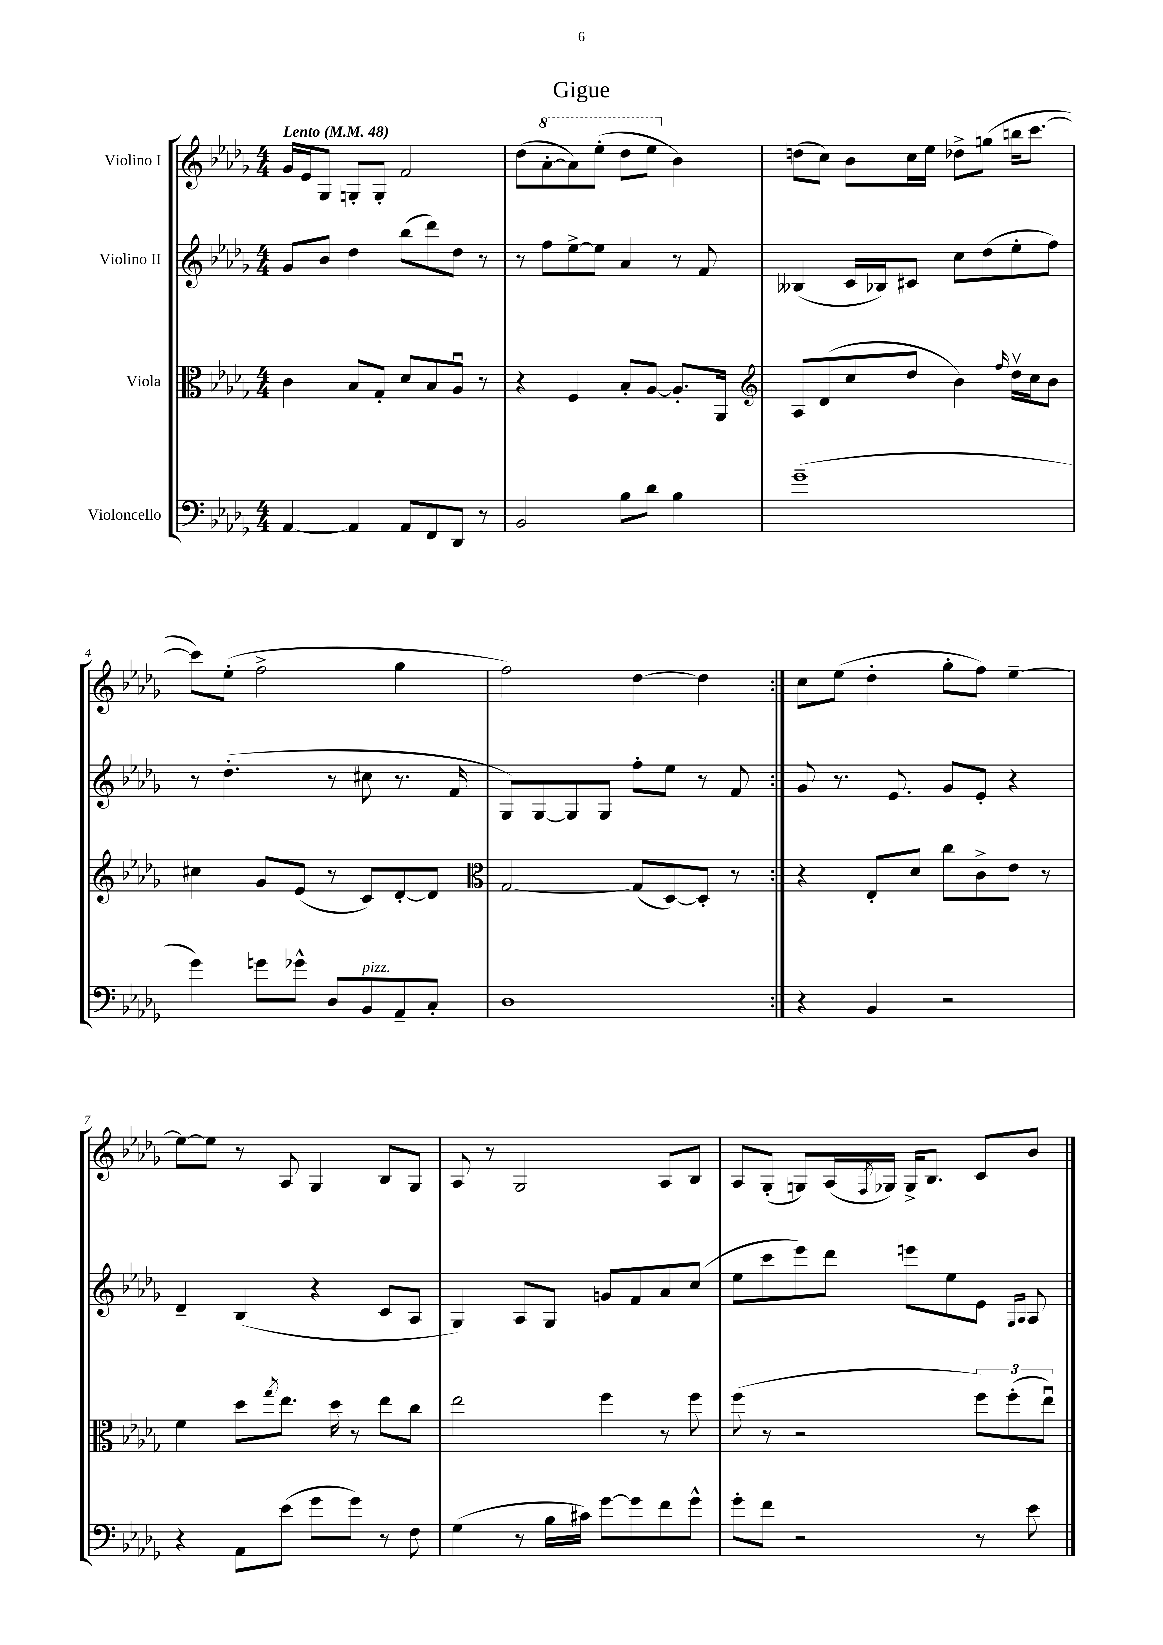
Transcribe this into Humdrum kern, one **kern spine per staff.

**kern	**kern	**kern	**kern
*staff4	*staff3	*staff2	*staff1
*clefF4	*clefC3	*clefG2	*clefG2
*k[b-e-a-d-g-]	*k[b-e-a-d-g-]	*k[b-e-a-d-g-]	*k[b-e-a-d-g-]
*M4/4	*M4/4	*M4/4	*M4/4
*MM48	*MM48	*MM48	*MM48
[4AA-	4c	8g-	16g-
.	.	.	16e-
.	.	8b-	8G-
4AA-]	8B-	4dd-	8G'
.	8G-'	.	8G'
8AA-	8d-	(8bb-	2f
8FF	8B-	8ddd-)	.
8DD-	8A-u	8dd-	.
8r	8r	8r	.
=	=	=	=
2BB-	4r	8r	(8dd-
.	.	8ff	[8aa-'
.	4F	[8ee-^	8aa-])
.	.	8ee-]	(8eee-'
8B-	8B-'	4a-	8ddd-
8d-	[8A-	.	8eee-
4B-	8.A-']	8r	4b-)
.	.	8f	.
.	16AA-	.	.
=	=	=	=
*	*clefG2	*	*
(1g-~	8A-	(4B--	(8dd
.	(8d-	.	8cc)
.	8cc	16c	8b-
.	.	16B-)	.
.	8dd-	8c#	16cc
.	.	.	16ee-
.	4b-)	8cc	8dd-^
.	.	(8dd-	(8gg
.	16qqff	.	.
.	16dd-v	8ee-'	16bb
.	16cc	.	[8.ccc
.	8b-	8ff)	.
=	=	=	=
4g-)	4cc#	8r	8ccc])
.	.	(4.dd-'	(8ee-'
8g	8g-	.	2ff^
8g-^^	(8e-	.	.
8D-	8r	8r	.
8BB-	8c)	8cc#	.
8AA-~	[8d-'	8.r	4gg-
8C'	8d-]	.	.
.	.	16f	.
=	=	=	=
*	*clefC3	*	*
1D-	[2G-	8G-)	2ff)
.	.	[8G-	.
.	.	8G-]	.
.	.	8G-	.
.	(8G-]	8ff'	[4dd-
.	[8D-)	8ee-	.
.	8D-']	8r	4dd-]
.	8r	8f	.
=:|!	=:|!	=:|!	=:|!
4r	4r	8g-	8cc
.	.	8.r	(8ee-
4BB-	8E-'	.	4dd-'
.	.	8.e-	.
.	8d-	.	.
2r	8cc	8g-	8gg-'
.	8c^	8e-'	8ff)
.	8e-	4r	[4ee-~
.	8r	.	.
=	=	=	=
4r	4f	4d-~	8ee-_
.	.	.	8ee-]
8AA-	8dd-	(4B-	8r
.	8qgg-	.	.
(8e-	8.ee-	.	8A-
8g-	.	4r	4G-
.	16dd-	.	.
8g-)	8r	.	.
8r	8ee-	8c	8B-
8F	8cc	8A-	8G-
=	=	=	=
(4G-	2ee-	4G-)	8A-
.	.	.	8r
8r	.	8A-	2G-
16B-	.	8G-	.
16c#)	.	.	.
[8g-	4ff	8g	.
8g-]	.	8f	.
8f	8r	8a-	8A-
8g-^^	8ff	(8cc	8B-
=	=	=	=
8g-'	(8ff	8ee-	8A-
8f	8r	8ccc	(8G-'
2r	2r	8eee-)	8G)
.	.	8ddd-	(16A-
.	.	.	8qF
.	.	.	16G-)
.	.	8eee	16G-^
.	.	.	8.B-
.	.	8ee-	.
8r	12ff)	8e-	8c
.	(12ff'	.	.
.	.	16qqG-	.
.	.	16qqA-	.
8e-	.	8A-	8b-
.	12ee-u)	.	.
==	==	==	==
*-	*-	*-	*-
